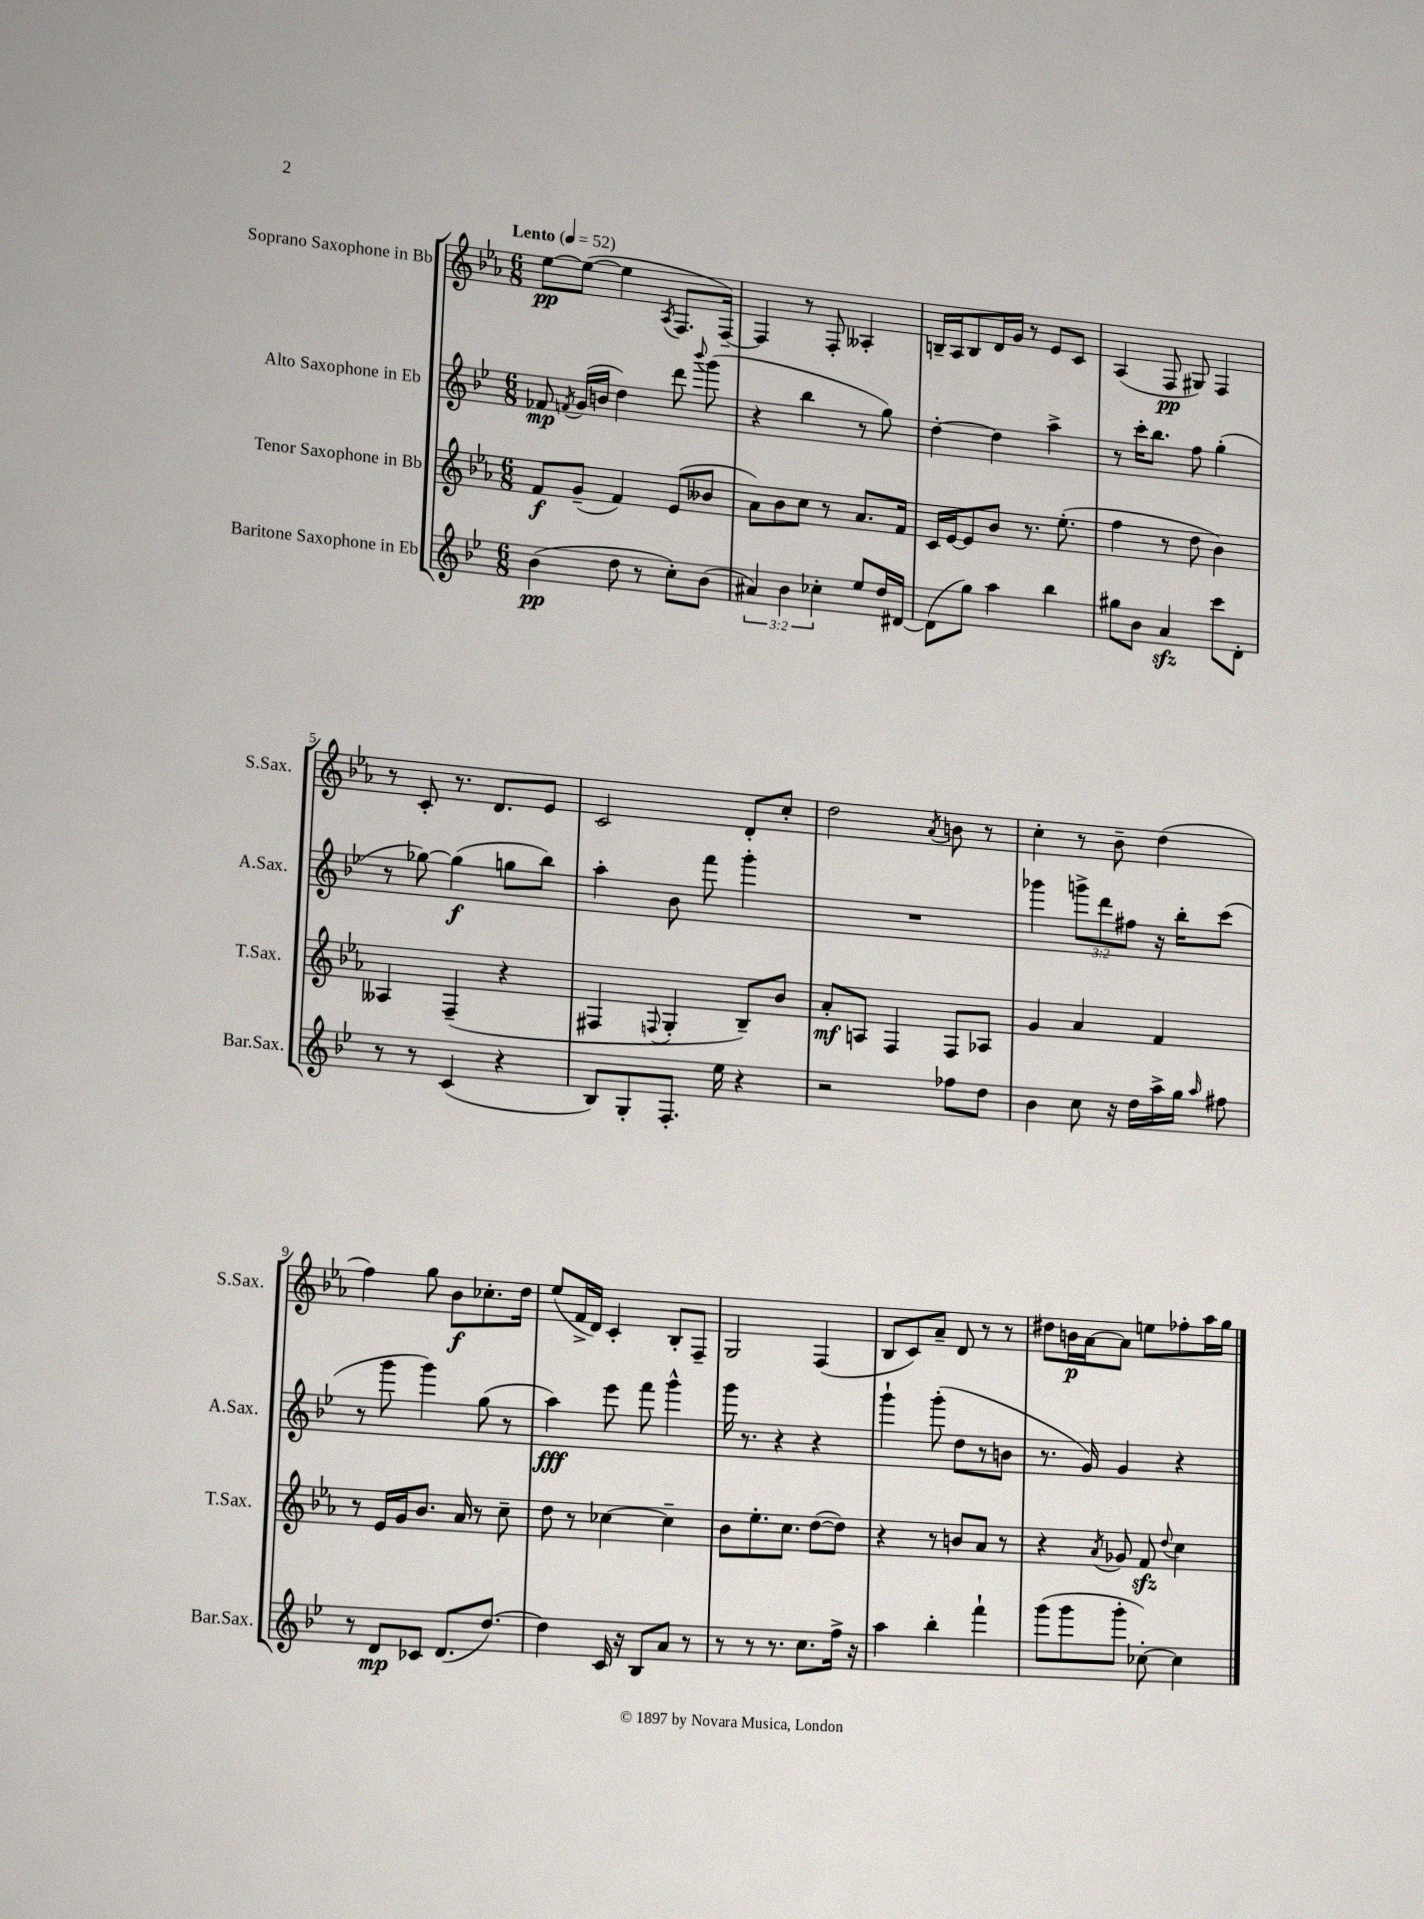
<<
\new StaffGroup <<
\new Staff = "s0" \with { instrumentName = "Soprano Saxophone in Bb" shortInstrumentName = "S.Sax." } {
    \clef treble \key ees \major \numericTimeSignature \time 6/8 \tempo "Lento" 4 = 52
    \autoBeamOff ees''8[~\pp ees''8]~( ees''4 \acciaccatura { aes8 } f8.[ f16]~--) |
    f4 r8 f8-. aeses4-. |
    b16[-- aes16 b8 d'16 g'16] r8 ees'8[ c'8] |
    aes4( f8\pp gis8) f4 |
    r8 c'8-. r8. d'8.[ ees'8] |
    c'2 d'8[-. c''8]-. |
    d''2 \acciaccatura { aes'8 } b'8 r8 |
    c''4-. r8 bes'8-- d''4( |
    f''4) g''8 bes'8[\f ces''8.-. d''16] |
    ees''8[( f'16-> d'16]) c'4-. bes8[-. f8]-- |
    g2 f4( |
    bes8[ c'8) aes'8]-- d'8 r8 r8 |
    dis''8[ b'16\p aes'16~ aes'8] e''8[ fes''8-. aes''16 g''16] \bar "|." |
}
\new Staff = "s1" \with { instrumentName = "Alto Saxophone in Eb" shortInstrumentName = "A.Sax." } {
    \clef treble \key bes \major \numericTimeSignature \time 6/8 \override Staff.TupletNumber.text = #tuplet-number::calc-fraction-text
    \autoBeamOff fes'8\mp \acciaccatura { f'8 } g'16[( b'16] d''4) d'''8 \appoggiatura { bes'''8 } g'''8( |
    r4 bes''4 r8 g''8) |
    d''4~-. d''4 a''4-> |
    r8 c'''16[-. bes''8.] f''8 g''4-.( |
    r8 ges''8~) ges''4\f( g''8[ bes''8]) |
    a''4-. bes'8 f'''8 g'''4-. |
    R2. |
    ges'''4 \tuplet 3/2 { g'''8[-> d'''8 fis''8] } r16 bes''16[-. c'''8]( |
    r8 g'''8 g'''4) g''8( r8 |
    a''4\fff) ees'''8 f'''8 g'''4-^ |
    g'''16 r8. r4 r4 |
    g'''4-! g'''8-.( d''8[ r8 b'8] |
    r8. g'16) g'4 r4 \bar "|." |
}
\new Staff = "s2" \with { instrumentName = "Tenor Saxophone in Bb" shortInstrumentName = "T.Sax." } {
    \clef treble \key ees \major \numericTimeSignature \time 6/8
    \autoBeamOff f'8[\f g'8]--( f'4) ees'8[( beses'8] |
    aes'8[) bes'8 c''8] r8 aes'8.[ f'16] |
    c'16[ ees'16~ ees'8 bes'8] r8. ees''8.-.( |
    f''4 r8 d''8 bes'4) |
    aeses4 f4--( r4 |
    fis4 \appoggiatura { f8 } g4-. bes8[--) bes'8] |
    aes'8[-.\mf a8] f4 f8[ aes8] |
    g'4 aes'4 f'4 |
    r8 ees'16[ g'16 bes'8.] aes'16 r8 c''8-- |
    d''8 r8 ces''4~ ces''4-- |
    bes'8[ ees''8.-. c''8.] d''8[~( d''8]) |
    r4 r8 b'8[ aes'8] r8 |
    r4 \acciaccatura { aes'8 } ges'8 f'8\sfz \appoggiatura { d''8 } c''4 \bar "|." |
}
\new Staff = "s3" \with { instrumentName = "Baritone Saxophone in Eb" shortInstrumentName = "Bar.Sax." } {
    \clef treble \key bes \major \numericTimeSignature \time 6/8 \override Staff.TupletNumber.text = #tuplet-number::calc-fraction-text
    \autoBeamOff bes'4\pp( d''8 r8 c''8[-.) bes'8]( |
    \tuplet 3/2 { ais'4) bes'4 ces''4-. } ees''8[ d''16 dis'16]~ |
    dis'8[( g''8]) a''4 bes''4 |
    gis''8[ bes'8] a'4\sfz c'''8[ d'8]-. |
    r8 r8 c'4( r4 |
    bes8[) g8-. f8.]-. ees''16 r4 |
    r2 fes''8[ d''8] |
    bes'4 c''8 r16 d''16[ a''16-> g''16] \grace { a''16 } fis''8 |
    r8 d'8[\mp ces'8] d'8.[( d''8.]~) |
    d''4 c'16 r16 bes8[ a'8] r8 |
    r8 r8 r8. c''8.[ f''16]-> r16 |
    a''4 bes''4-. f'''4-! |
    g'''8[( g'''8 g'''8]-. ces''8~-.) ces''4 \bar "|." |
}
>>
>>
